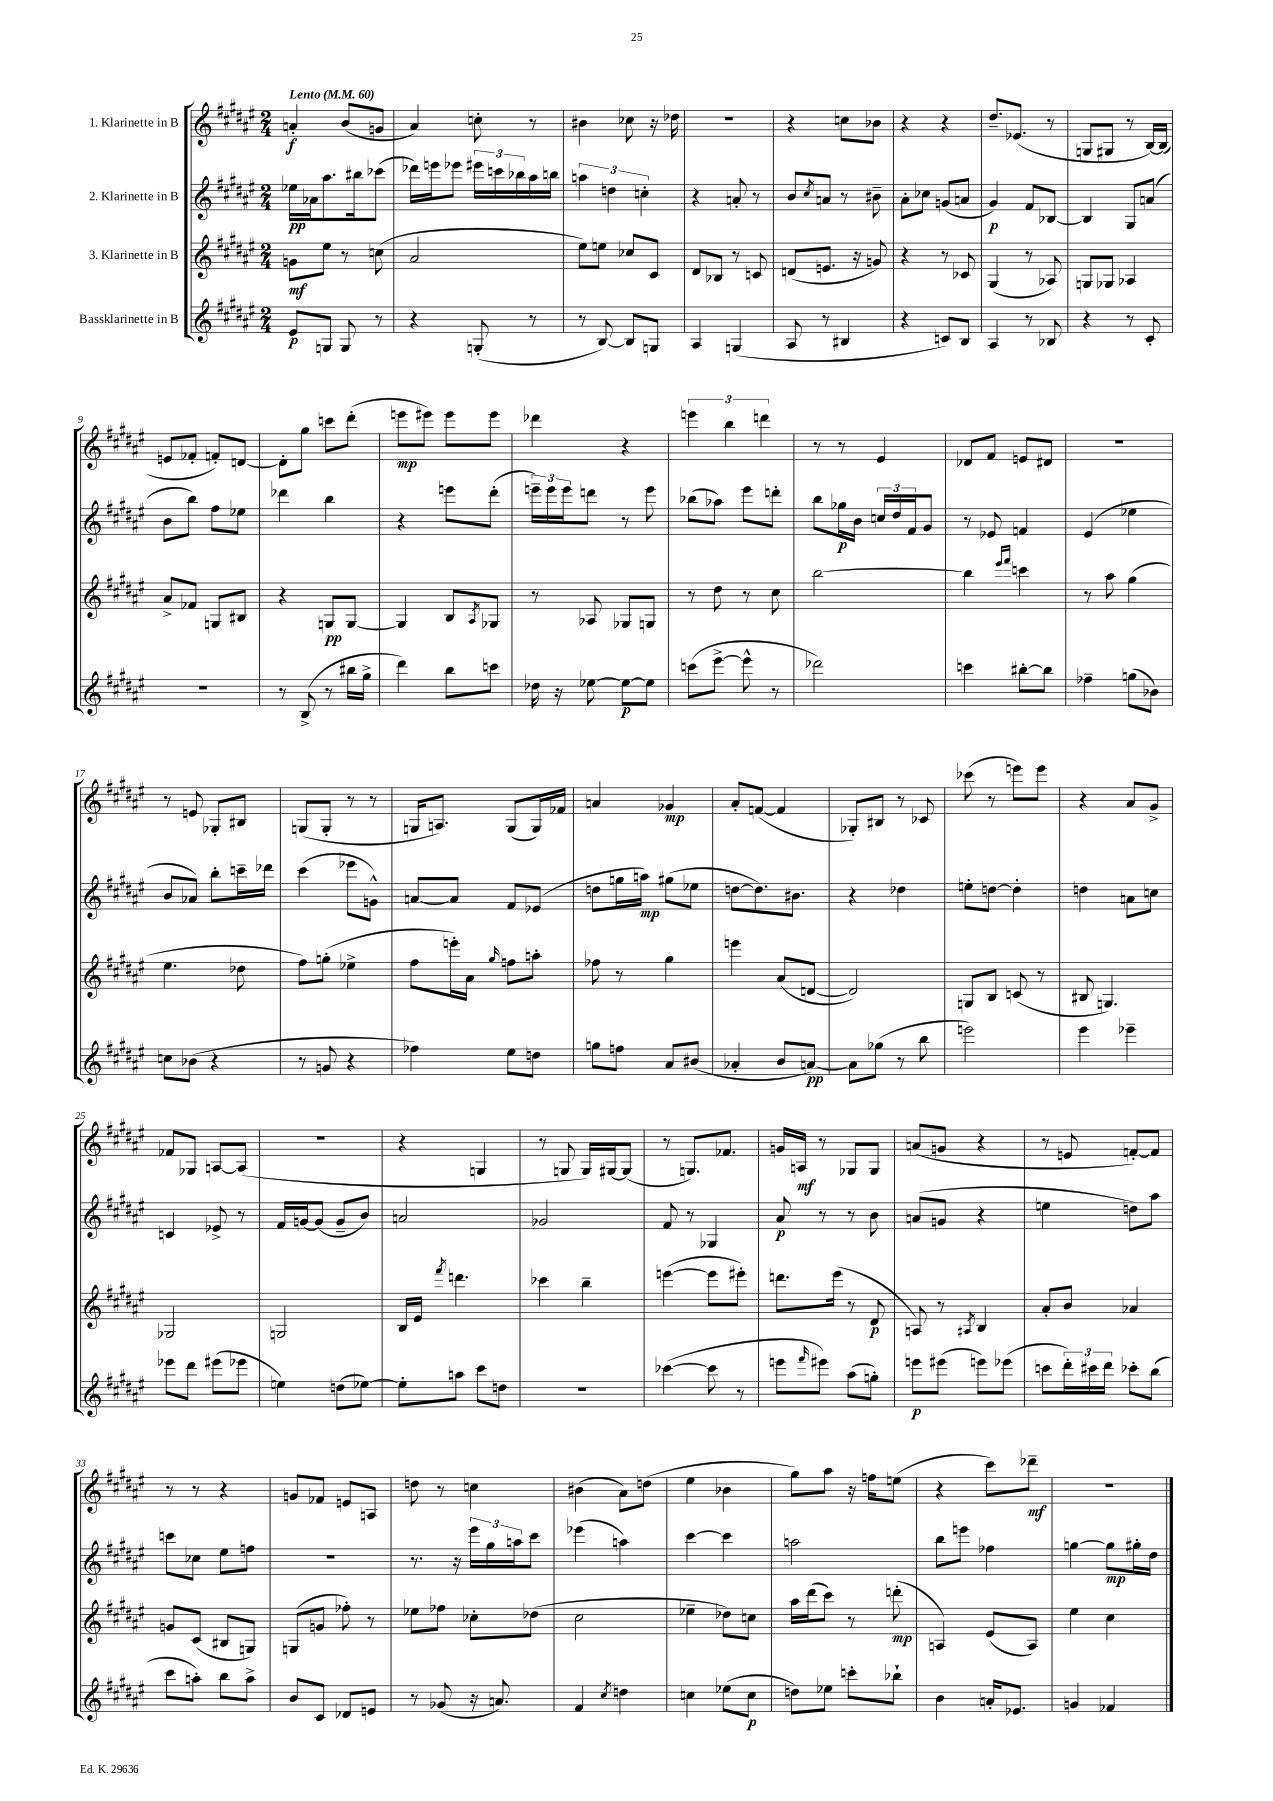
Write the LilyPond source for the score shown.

<<
\new StaffGroup <<
\new Staff = "s0" \with { instrumentName = "1. Klarinette in B" } {
    \clef treble \key fis \major \numericTimeSignature \time 2/4 \tempo "Lento" 4 = 60
    a'4-.\f b'8( g'8 |
    ais'4) c''8-. r8 |
    bis'4 ces''8 r16 des''16 |
    R2 |
    r4 c''8 bes'8 |
    r4 r4 |
    dis''8.-- ees'8.( r8 |
    g8 gis8 r8 b16~) b16( |
    e'8 fes'8-. f'8-.) d'8~ |
    d'8-. gis''8 c'''8 dis'''8-.( |
    e'''8\mp eis'''8) eis'''8 eis'''8 |
    des'''4 r4 |
    \tuplet 3/2 { e'''4 b''4 d'''4 } |
    r8 r8 eis'4 |
    des'8 fis'8 e'8 dis'8 |
    r2 |
    r8 e'8 ges8-. bis8 |
    g8( g8-. r8 r8 |
    g16 a8.) g8( g16) fes'16 |
    a'4 ges'4\mp |
    ais'8-. f'8~( f'4 |
    ges8-.) bis8 r8 ces'8 |
    ces'''8( r8 e'''8) e'''8 |
    r4 ais'8 gis'8-> |
    fes'8 ges8 a8~ a8( |
    R2 |
    r4 g4 |
    r8 g8 g16) gis16~ gis8( |
    r8 g8.) fes'8. |
    g'16 a16\mf r8 ges8 ges8 |
    a'8( g'8 r4 |
    r8 e'8 f'8~-.) f'8 |
    r8 r8 r4 |
    g'8 fes'8 e'8 a8 |
    d''8 r8 c''4 |
    bis'4( ais'8) d''8( |
    eis''4 bes'4 |
    gis''8) ais''8 r16 f''16 e''8( |
    r4 cis'''8) des'''8--\mf |
    R2 \bar "|." |
}
\new Staff = "s1" \with { instrumentName = "2. Klarinette in B" } {
    \clef treble \key fis \major \numericTimeSignature \time 2/4
    ees''16\pp aes'16 ais''8. bis''16 ces'''8( |
    des'''16) e'''16 ees'''8 \tuplet 3/2 { eis'''16 c'''16 bes''16 } ais''16 b''16 |
    \tuplet 3/2 { a''4 d''4 c''4-. } |
    r4 a'8-. r8 |
    b'8 \acciaccatura { cis''8 } a'8 r8 bis'8-- |
    ais'8-. ces''8 g'8( a'8 |
    gis'4\p) fis'8 bes8~ |
    bes4 gis8 a'8( |
    b'8 b''8) fis''8 ees''8 |
    des'''4 b''4 |
    r4 e'''8 dis'''8-.( |
    \tuplet 3/2 { e'''16--) e'''16 e'''16 } d'''8 r8 e'''8 |
    bes''8( aes''8) eis'''8 d'''8-. |
    b''8 ges''16\p b'16 \tuplet 3/2 { c''16 dis''16 fis'16 } gis'8 |
    r8 ees'8 f'4 |
    eis'4( ees''4 |
    b'8 aes'8) b''8-. c'''16-- des'''16 |
    cis'''4( ees'''8 g'8-^) |
    a'8~ a'8 fis'8 ees'8( |
    d''8 g''16 a''16\mp) gis''8( ees''8 |
    d''8~ d''8.) bis'8. |
    r4 des''4 |
    e''8-. d''8~ d''4-. |
    d''4 a'8 c''8 |
    c'4 ees'8-> r8 |
    fis'16 g'16~ g'8( g'8-- b'8) |
    a'2 |
    ges'2 |
    fis'8 r8 ges4 |
    ais'8\p r8 r8 b'8 |
    a'8( g'8 r4 |
    e''4 d''8) ais''8 |
    c'''8 ces''8 eis''8 f''8 |
    R2 |
    r8. r16 \tuplet 3/2 { eis'''16 gis''16 a''16 } cis'''8 |
    ees'''4( a''4) |
    cis'''4~ cis'''4 |
    a''2 |
    b''8 e'''8 fes''4 |
    g''4~ g''8\mp gis''16-. dis''16 \bar "|." |
}
\new Staff = "s2" \with { instrumentName = "3. Klarinette in B" } {
    \clef treble \key fis \major \numericTimeSignature \time 2/4
    g'8\mf eis''8 r8 c''8( |
    ais'2 |
    eis''8) e''8 ces''8 cis'8 |
    dis'8 bes8 r8 c'8 |
    d'8( e'8. r16 g'8) |
    r4 r8 ces'8 |
    gis4( r8 aes8) |
    g8 ges8 aes4 |
    ais'8-> fes'8 g8 bis8 |
    r4 g8\pp g8~ |
    g4 b8 \acciaccatura { ais8 } ges8 |
    r8 aes8 ges8 g8 |
    r8 dis''8 r8 cis''8 |
    b''2~ |
    b''4 \grace { eis'''16 fis'''16 } c'''4 |
    r8 ais''8 gis''4( |
    eis''4. des''8 |
    fis''8) g''8-.( ees''4-> |
    fis''8 e'''16-.) ais'16 \grace { gis''16 } f''8 a''8-. |
    fes''8 r8 gis''4 |
    e'''4 ais'8( d'8~ |
    d'2) |
    g8 b8 c'8( r8 |
    bis8 g4.) |
    ges2 |
    g2 |
    b16 eis'16 \acciaccatura { fis'''8 } d'''4. |
    ces'''4 b''4-- |
    e'''4~( e'''8 eis'''8-.) |
    d'''8. eis'''16( r8 dis'8\p |
    a8) r8 \acciaccatura { ais8 } b4 |
    ais'8-. b'8 aes'4 |
    g'8 cis'8( bis8 g8) |
    g8( g'8 fes''8-.) r8 |
    ees''8 fes''8 ces''8-. des''8( |
    cis''2 |
    ees''4-- des''8) c''8 |
    ais''16 dis'''16( cis'''8) r8 d'''8-.\mp( |
    a4) eis'8( a8) |
    eis''4 cis''4 \bar "|." |
}
\new Staff = "s3" \with { instrumentName = "Bassklarinette in B" } {
    \clef treble \key fis \major \numericTimeSignature \time 2/4
    eis'8\p g8 g8 r8 |
    r4 g8-.( r8 |
    r8 b8~) b8 g8 |
    ais4 g4( |
    ais8 r8 bis4 |
    r4 c'8) b8 |
    ais4 r8 bes8 |
    r4 r8 cis'8-. |
    r2 |
    r8 b8->( r8 bis''16 gis''16-> |
    dis'''4) b''8 c'''8 |
    des''16 r16 ees''8~ ees''8~\p ees''8 |
    c'''8( eis'''8~-> eis'''8-^ r8 |
    des'''2) |
    c'''4 bis''8~-. bis''8 |
    fes''4-- g''8( bes'8) |
    c''8 bes'8( r4 |
    r8 g'8 r4 |
    fes''4) eis''8 d''8 |
    g''8 f''8 ais'8 bis'8( |
    aes'4-. b'8 a'8~\pp) |
    a'8 ges''8( r8 b''8 |
    e'''2) |
    eis'''4 ees'''4-- |
    ees'''8 dis'''8 eis'''8( ees'''8 |
    e''4) d''8( ees''8~) |
    ees''8-. a''8 cis'''8 d''8 |
    r2 |
    ces'''4~( ces'''8 r8 |
    e'''8 \grace { fis'''16 } eis'''8) ais''8( g''8-.) |
    e'''8\p eis'''8( e'''8) ees'''8( |
    c'''8 \tuplet 3/2 { dis'''16-.) cis'''16 dis'''16 } ces'''8-. b''8( |
    cis'''8 a''8-.) b''8 a''8-> |
    b'8 cis'8 des'8 e'8 |
    r8 ges'8( r16 a'8.) |
    fis'4 \acciaccatura { cis''8 } d''4 |
    c''4 ees''8( c''8\p |
    d''8) ees''8 c'''8-. bes''8-! |
    b'4 a'16-. ees'8. |
    g'4 fes'4 \bar "|." |
}
>>
>>
